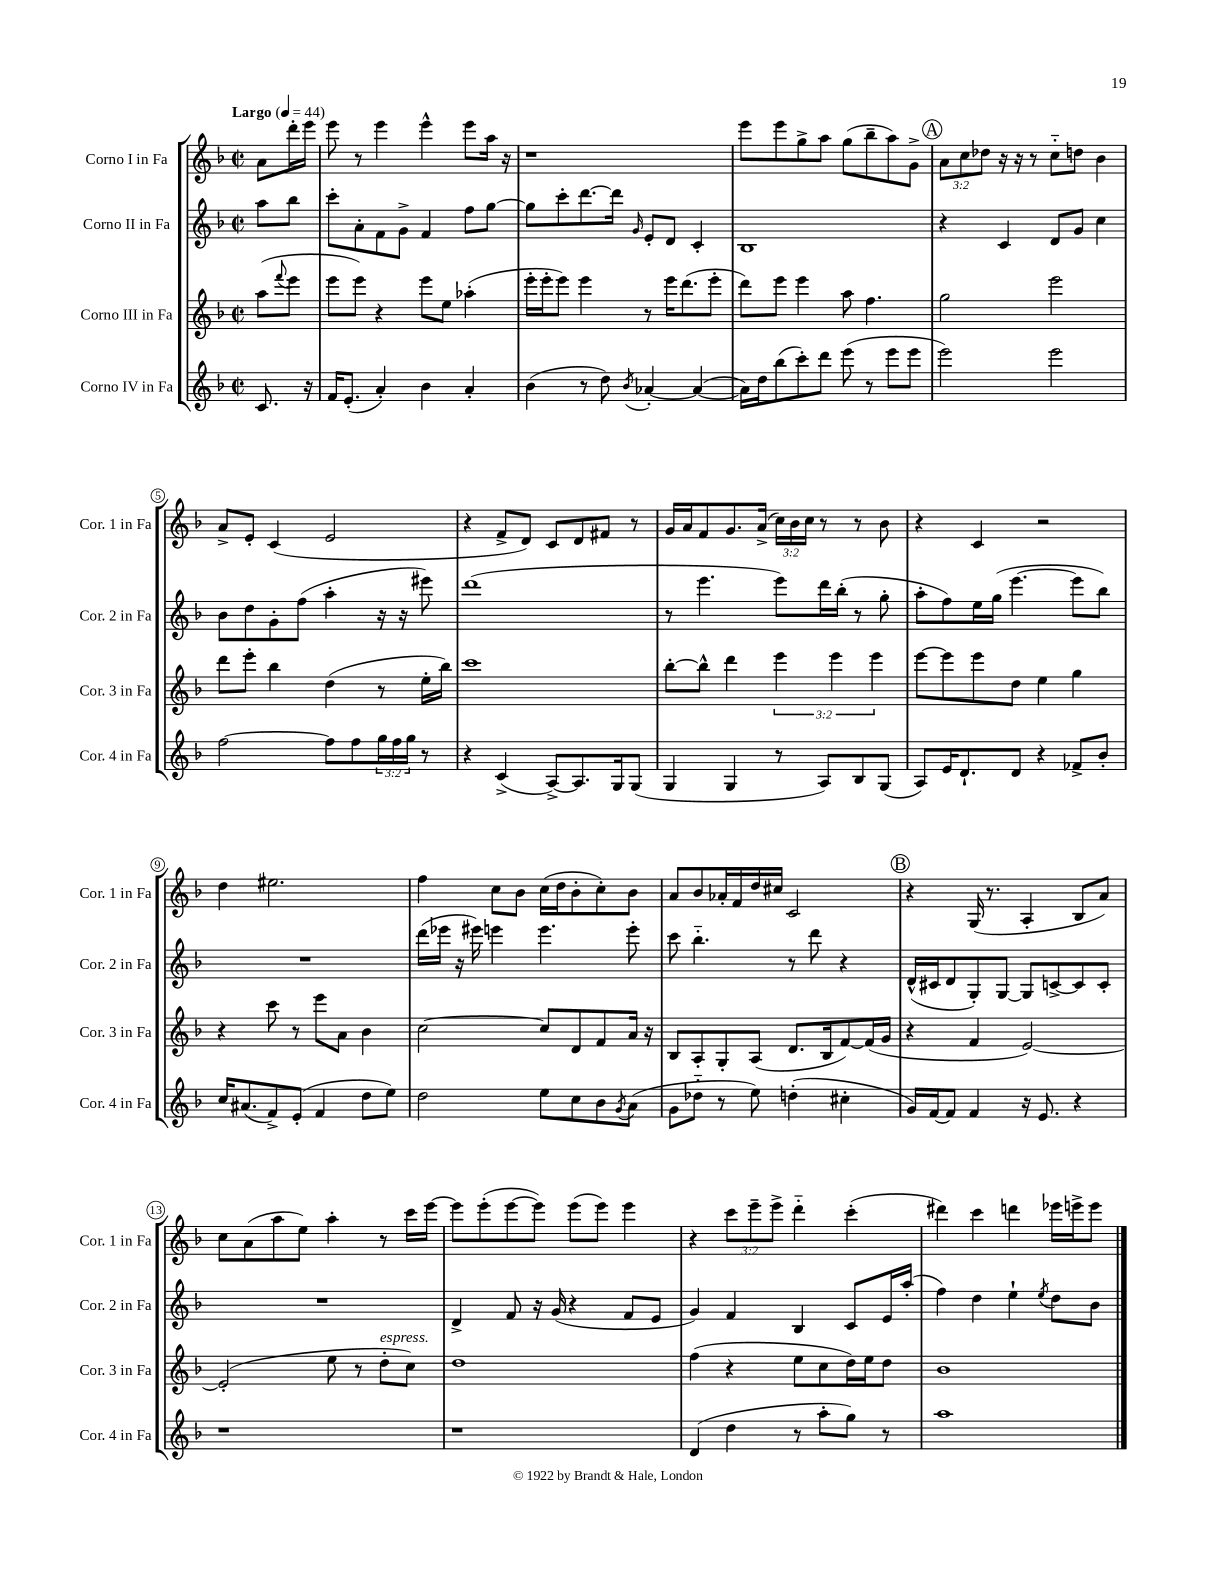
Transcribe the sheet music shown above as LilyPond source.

<<
\new StaffGroup <<
\new Staff = "s0" \with { instrumentName = "Corno I in Fa" shortInstrumentName = "Cor. 1 in Fa" } {
    \clef treble \key f \major \defaultTimeSignature \time 2/2 \override Staff.TupletNumber.text = #tuplet-number::calc-fraction-text \partial 4 \tempo "Largo" 4 = 44
    a'8 d'''16-. e'''16 |
    e'''8 r8 e'''4 e'''4-^ e'''8 a''16 r16 |
    r1 |
    e'''8 e'''8 g''8-> a''8 g''8( bes''8-- a''8) g'8-> |
    \mark \markup { \circle "A" } \tuplet 3/2 { a'8 c''8 des''8 } r16 r16 r8 c''8-_ d''8 bes'4 |
    a'8-> e'8-. c'4( e'2 |
    r4 f'8-> d'8) c'8 d'8 fis'8 r8 |
    g'16 a'16 f'8 g'8. a'16->( \tuplet 3/2 { c''16) bes'16 c''16 } r8 r8 bes'8 |
    r4 c'4 r2 |
    d''4 eis''2. |
    f''4 c''8 bes'8 c''16( d''16 bes'8-. c''8-.) bes'8 |
    a'8 bes'8 aes'16-. f'16 d''16 cis''16 c'2 |
    \mark \markup { \circle "B" } r4 g16( r8. a4-. bes8 a'8) |
    c''8 a'8( a''8 e''8) a''4-. r8 c'''16 e'''16~ |
    e'''8 e'''8-.( e'''8~ e'''8) e'''8( e'''8) e'''4 |
    r4 \tuplet 3/2 { c'''8 e'''8-- e'''8-> } d'''4-_ c'''4-.( |
    dis'''4) c'''4 d'''4 ees'''16 e'''16-> e'''8 \bar "|." |
}
\new Staff = "s1" \with { instrumentName = "Corno II in Fa" shortInstrumentName = "Cor. 2 in Fa" } {
    \clef treble \key f \major \defaultTimeSignature \time 2/2 \partial 4
    a''8 bes''8 |
    c'''8-. a'8-. f'8 g'8-> f'4 f''8 g''8~ |
    g''8 c'''8-. d'''8.~ d'''16 \grace { g'16 } e'8-. d'8 c'4-. |
    bes1 |
    \mark \markup { \circle "A" } r4 c'4 d'8 g'8 c''4 |
    bes'8 d''8 g'8-. f''8( a''4-. r16 r16 eis'''8) |
    d'''1( |
    r8 e'''4. e'''8) d'''16 bes''16-.( r8 g''8-. |
    a''8-. f''8) e''16 g''16( e'''4.~ e'''8 bes''8) |
    R1 |
    d'''16( ees'''16 r16 eis'''16) e'''4 e'''4. e'''8-. |
    c'''8 bes''4.-_ r8 d'''8 r4 |
    \mark \markup { \circle "B" } d'16-^( cis'16 d'8 g8-.) g8~ g8 c'8~-> c'8 c'8-. |
    R1 |
    d'4-> f'8 r16 g'16( r4 f'8 e'8 |
    g'4) f'4 bes4 c'8 e'16 a''16-.( |
    f''4) d''4 e''4-! \acciaccatura { e''8 } d''8 bes'8 \bar "|." |
}
\new Staff = "s2" \with { instrumentName = "Corno III in Fa" shortInstrumentName = "Cor. 3 in Fa" } {
    \clef treble \key f \major \defaultTimeSignature \time 2/2 \override Staff.TupletNumber.text = #tuplet-number::calc-fraction-text \partial 4
    a''8( \appoggiatura { f'''8 } e'''8 |
    e'''8 e'''8) r4 e'''8 e''8 aes''4-.( |
    e'''16-. e'''16-. e'''8) e'''4 r8 e'''16 d'''8.( e'''8-. |
    d'''8) e'''8 e'''4 a''8 f''4. |
    \mark \markup { \circle "A" } g''2 e'''2 |
    d'''8 e'''8-. bes''4 d''4( r8 e''16-. bes''16) |
    c'''1 |
    bes''8~-. bes''8-^ d'''4 \tuplet 3/2 { e'''4 e'''4 e'''4 } |
    e'''8~ e'''8 e'''8 d''8 e''4 g''4 |
    r4 c'''8 r8 e'''8 a'8 bes'4 |
    c''2~ c''8 d'8 f'8 a'16 r16 |
    bes8 a8-. g8-. a8( d'8. bes16 f'8~) f'16( g'16 |
    \mark \markup { \circle "B" } r4 f'4 e'2~) |
    e'2-.( e''8 r8 d''8-.^\markup { \italic "espress." } c''8) |
    d''1 |
    f''4( r4 e''8 c''8 d''16) e''16 d''8 |
    bes'1 \bar "|." |
}
\new Staff = "s3" \with { instrumentName = "Corno IV in Fa" shortInstrumentName = "Cor. 4 in Fa" } {
    \clef treble \key f \major \defaultTimeSignature \time 2/2 \override Staff.TupletNumber.text = #tuplet-number::calc-fraction-text \partial 4
    c'8. r16 |
    f'16 e'8.-.( a'4-.) bes'4 a'4-. |
    bes'4( r8 d''8) \acciaccatura { bes'8 } aes'4~-. aes'4~( |
    aes'16) d''16 bes''8( c'''8-.) d'''8 e'''8( r8 e'''8 e'''8 |
    \mark \markup { \circle "A" } e'''2) e'''2 |
    f''2~ f''8 f''8 \tuplet 3/2 { g''16 f''16 g''16 } r8 |
    r4 c'4->( a8~->) a8. g16 g8( |
    g4 g4 r8 a8) bes8 g8( |
    a8) e'16 d'8.-! d'8 r4 fes'8-> bes'8-. |
    c''16 ais'8.( f'8->) e'8-.( f'4 d''8 e''8) |
    d''2 e''8 c''8 bes'8 \acciaccatura { g'8 } a'8( |
    g'8 des''8-_ r8 e''8) d''4-.( cis''4-. |
    \mark \markup { \circle "B" } g'16) f'16~ f'8 f'4 r16 e'8. r4 |
    r1 |
    r1 |
    d'4( d''4 r8 a''8-. g''8) r8 |
    a''1 \bar "|." |
}
>>
>>
\layout { \context { \Score \override BarNumber.stencil = #(make-stencil-circler 0.1 0.3 ly:text-interface::print) } }
